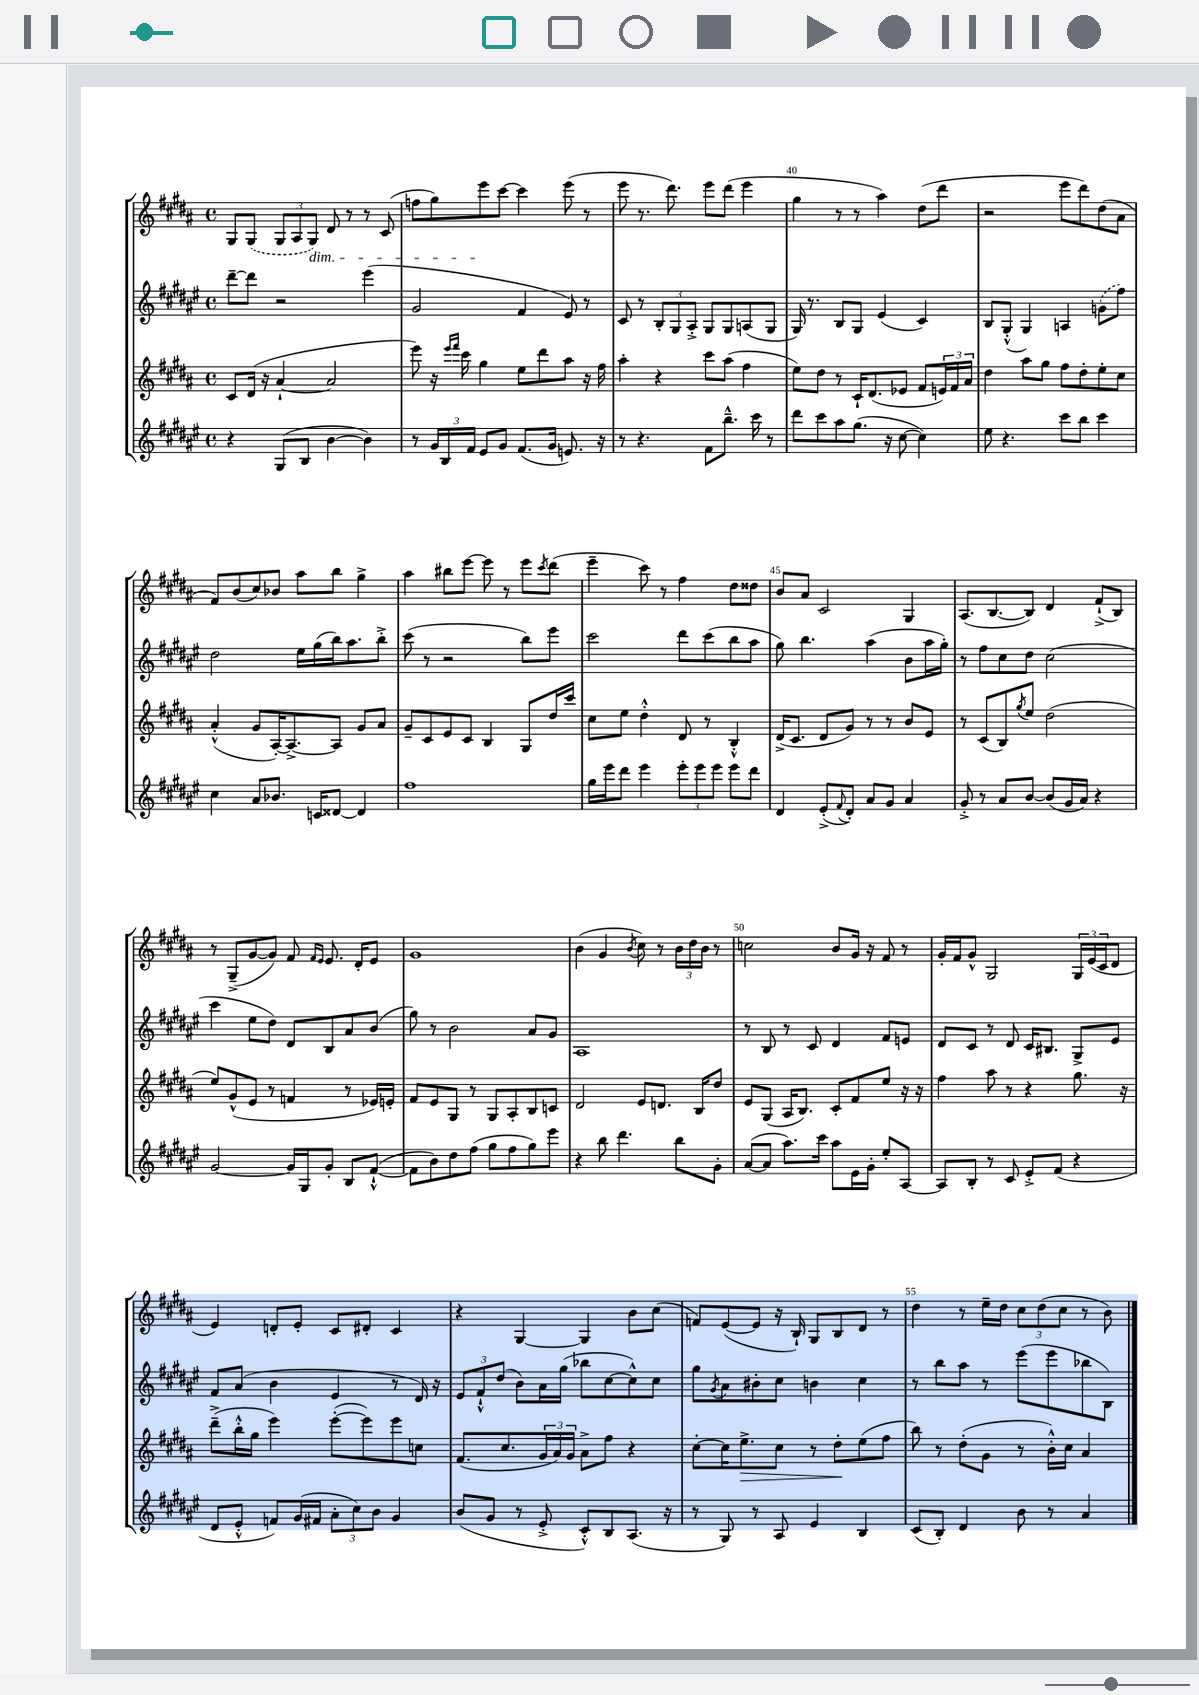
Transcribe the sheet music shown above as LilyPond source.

<<
\new StaffGroup <<
\new Staff = "s0" {
    \clef treble \key b \major \defaultTimeSignature \time 4/4
    gis8 \once \slurDashed gis8( \tuplet 3/2 { gis8 ais8 gis8\dim) } dis'8 r8 r8 cis'8( |
    f''8 gis''8) e'''8\! cis'''8~ cis'''4 e'''8( r8 |
    e'''8 r8. dis'''8.) e'''8 dis'''8( e'''4 |
    gis''4 r8 r8 ais''4) dis''8( dis'''8 |
    r2 e'''8 dis'''8) dis''8( ais'8 |
    fis'8) b'8( cis''8) bes'8 ais''8 b''8 gis''4-> |
    ais''4 bis''8 e'''8~ e'''8 r8 e'''8 \acciaccatura { cis'''8 } dis'''8( |
    e'''4-- cis'''8) r8 fis''4 dis''8 disis''8 |
    b'8 ais'8 cis'2 gis4 |
    ais8.( b8.~ b8) dis'4 fis'8-!->( b8) |
    r8 gis8--->( gis'8~ gis'8) fis'8 \grace { fis'16 e'16 } e'8. dis'16-. e'8 |
    gis'1 |
    b'4( gis'4 \acciaccatura { b'8 } cis''8) r8 \tuplet 3/2 { b'16 dis''16 b'16 } r8 |
    c''2 b'8 gis'16 r16 fis'8 r8 |
    gis'16-. fis'16 gis'8-^ gis2 \tuplet 3/2 { gis16 e'16( cis'16 } dis'8 |
    e'4) d'8-. e'8-. cis'8 dis'8-. cis'4 |
    r4 gis4~ gis4 b'8 cis''8( |
    f'8) e'8~( e'8 r16 b16-!) gis8 b8 dis'8 r8 |
    dis''4 r8 e''16-- dis''16 \tuplet 3/2 { cis''8 dis''8( cis''8 } r8 b'8) \bar "|." |
}
\new Staff = "s1" {
    \clef treble \key fis \major \defaultTimeSignature \time 4/4
    dis'''8~-- dis'''8 r2 eis'''4( |
    gis'2 fis'4 eis'8) r8 |
    cis'8 r8 \tuplet 3/2 { b8-. gis8 ais8-.-> } gis8 gis8 a8( gis8 |
    gis16) r8. b8 gis8 eis'4( cis'4) |
    b8 gis8-.-^( gis4) a4 \once \slurDashed g'8( fis''8) |
    dis''2 eis''16 gis''16( b''16) ais''8. b''8-.-> |
    cis'''8( r8 r2 b''8) eis'''8 |
    cis'''2 dis'''8 cis'''8( b''8 ais''8 |
    gis''8) b''4. ais''4( b'8 ais''16 gis''16-.) |
    r8 fis''8 cis''8 dis''8 cis''2( |
    cis'''4 eis''8 dis''8) dis'8 b8 ais'8 b'8( |
    gis''8) r8 b'2 ais'8 gis'8 |
    ais1 |
    r8 b8 r8 cis'8 dis'4 fis'8 e'8 |
    dis'8 cis'8 r8 dis'8 cis'16 bis8. gis8-> eis'8 |
    fis'8 ais'8( b'4 eis'4 r8 dis'16) r16 |
    \tuplet 3/2 { eis'8 fis'8-!-^ dis''8( } b'8) ais'16 gis''16( bes''8 cis''8~ cis''8-^) cis''8 |
    gis''8 \acciaccatura { gis'8 } ais'8 bis'8-. cis''8 b'4 cis''4 |
    r8 b''8 ais''8 r8 eis'''8( eis'''8 bes''8 b8) \bar "|." |
}
\new Staff = "s2" {
    \clef treble \key b \major \defaultTimeSignature \time 4/4
    cis'8 dis'16( r16 ais'4~-! ais'2 |
    e'''8) r16 \grace { e'''16 fis'''16 } cis'''16 gis''4 e''8 dis'''8 ais''8 r16 fis''16 |
    ais''4-. r4 cis'''8 ais''8( fis''4 |
    e''8) dis''8 r8 cis'16-! dis'8.( ees'8 fis'8 \tuplet 3/2 { e'16) fis'16 ais'16 } |
    dis''4 ais''8 gis''8 fis''8 dis''8-. e''8-. cis''8 |
    ais'4-.-^( gis'8 ais16~-.) ais8.~-> ais8 gis'8 ais'8 |
    gis'8-- cis'8 e'8 cis'8 b4 gis8 dis''16 cis'''16 |
    cis''8 e''8 dis''4-.-^ dis'8 r8 b4-.-^ |
    dis'16->( cis'8. dis'8 gis'8) r8 r8 b'8 e'8 |
    r8 cis'8( b8) \acciaccatura { gis''8 } e''8 dis''2( |
    e''8) gis'8-^( e'8 r8 f'4 r8 ees'16) e'16-. |
    fis'8 e'8 gis8 r8 gis8 ais8-. b8 c'8 |
    dis'2 e'8 d'8. b16 dis''8 |
    e'8 gis8( ais16 b8.) cis'8-. fis'8 e''8 r16 r16 |
    fis''4 ais''8 r8 r4 gis''8. r16 |
    dis'''8--->( b''16-.-^ gis''16 e'''4) e'''8~-.( e'''8) e'''8 c''8 |
    fis'8.( cis''8. \tuplet 3/2 { gis'16 ais'16) gis'16 } ais'8-> fis''8 r4 |
    cis''8~-. cis''16 e''8.->\> cis''8 r8 dis''8-.\! e''8( fis''8 |
    b''8) r8 dis''8-.( gis'8 r8 b'16-.-^) cis''16 ais'4 \bar "|." |
}
\new Staff = "s3" {
    \clef treble \key fis \major \defaultTimeSignature \time 4/4
    r4 gis8( b8 b'4~ b'4) |
    r8 \tuplet 3/2 { gis'16 b16 fis'16 } eis'8 gis'8 fis'8.( gis'16 e'8.) r16 |
    r8 r4. fis'8 b''8.---^ cis'''16 r8 |
    dis'''8 cis'''8 ais''8 gis''8.( r16 cis''8~ cis''4) |
    eis''8 r4. cis'''8 b''8 cis'''4 |
    cis''4 ais'8 bes'8. c'16 disis'8~ disis'4 |
    fis''1 |
    gis''16 eis'''16 dis'''8 eis'''4 \tuplet 3/2 { eis'''8-. eis'''8 eis'''8 } eis'''8 dis'''8 |
    dis'4 eis'8-.->( \appoggiatura { fis'8 } dis'8-.) ais'8 gis'8 ais'4 |
    gis'8-.-> r8 ais'8 b'8~ b'8( gis'16 ais'16) r4 |
    gis'2~ gis'16 gis16 gis'8-. b8 fis'8~-!-^( |
    fis'8 b'8) dis''8 fis''8( gis''8 fis''8 gis''8) eis'''8 |
    r4 b''8 dis'''4. b''8 gis'8-. |
    ais'8~( ais'8 ais''8.) cis'''16 ais''8 eis'16 gis'16-. eis''8-. ais8~ |
    ais8 b8-. r8 cis'8 eis'8-.-> fis'8( r4 |
    dis'8 eis'8-.-^ f'8) gis'16( fis'16 \tuplet 3/2 { ais'8-. cis''8) b'8 } gis'4 |
    b'8( gis'8 r8 eis'8-.-> cis'8-.-^) b8 ais8.( r16 |
    r8 gis8) r8 ais8 eis'4 b4 |
    cis'8( b8-.) dis'4 b'8 r8 ais'4 \bar "|." |
}
>>
>>
\layout { \context { \Score currentBarNumber = #37 \override BarNumber.break-visibility = ##(#f #t #t) barNumberVisibility = #(every-nth-bar-number-visible 5) } }
